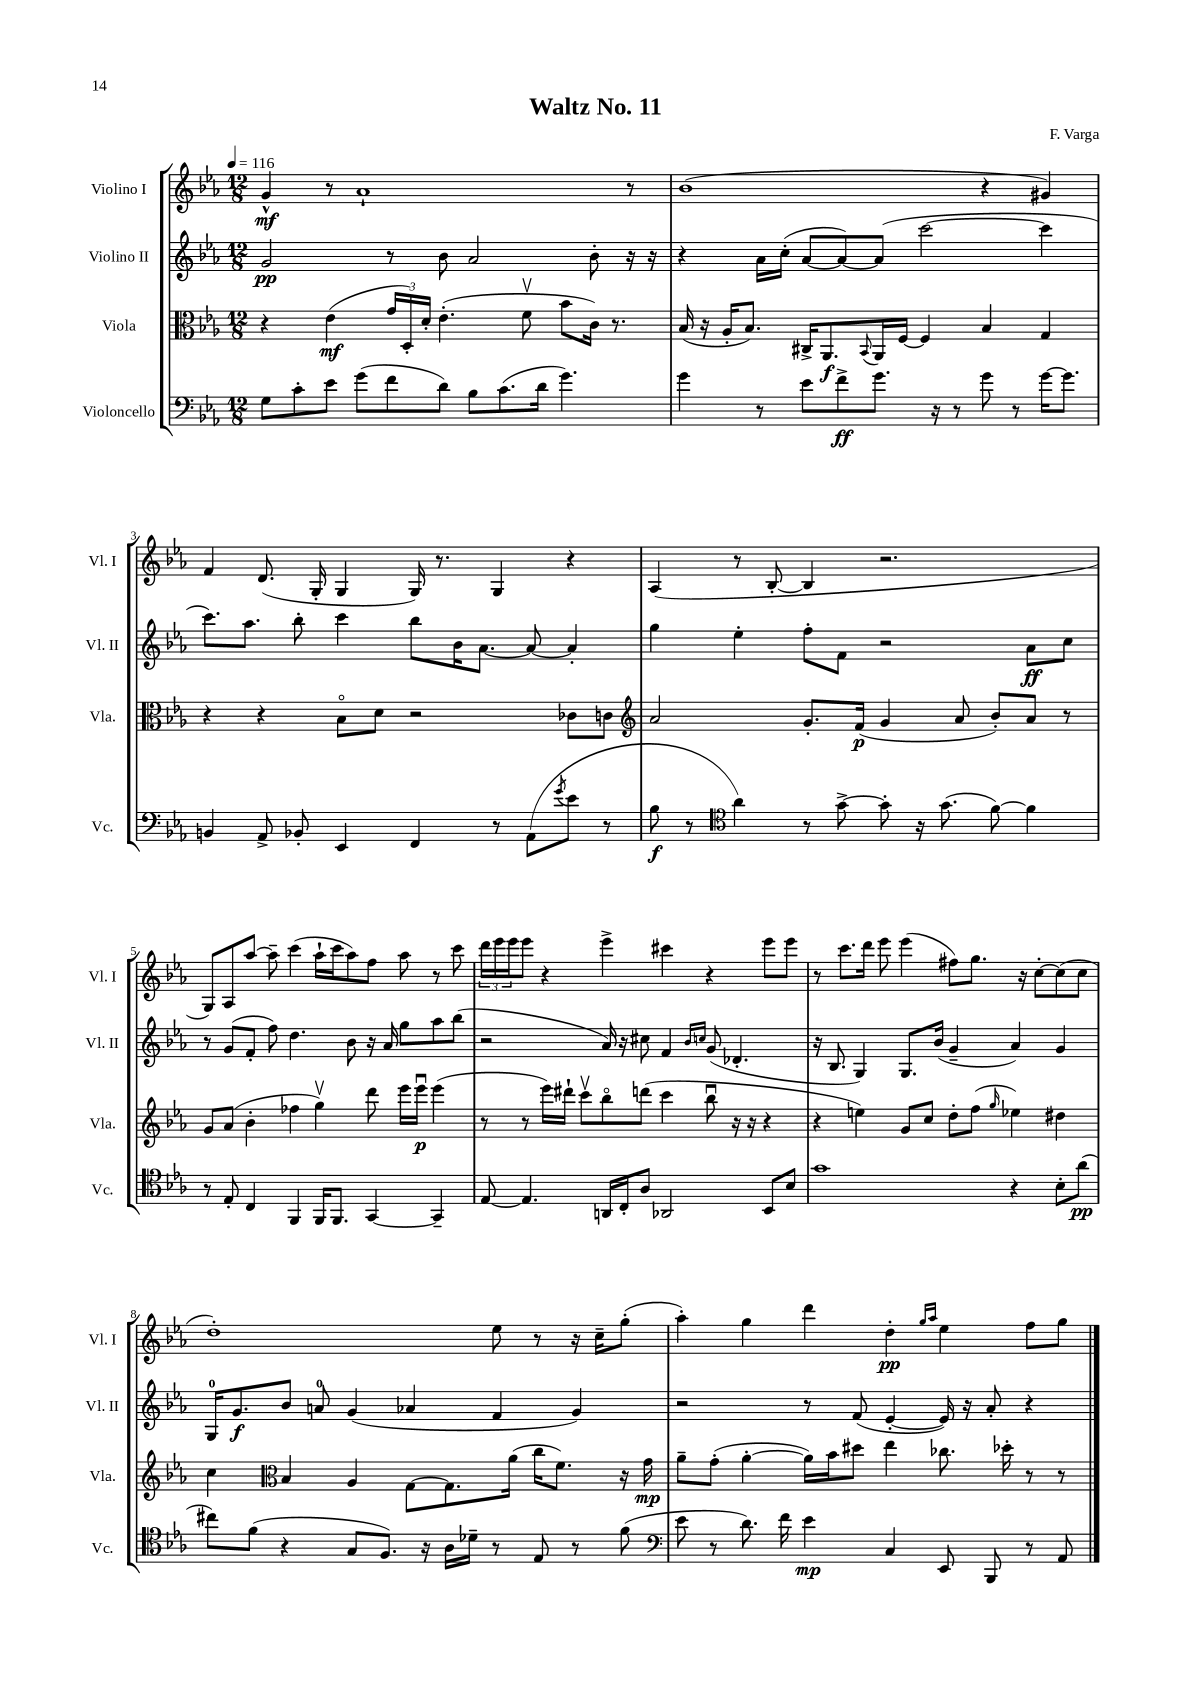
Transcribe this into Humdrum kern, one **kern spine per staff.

**kern	**kern	**kern	**kern
*staff4	*staff3	*staff2	*staff1
*clefF4	*clefC3	*clefG2	*clefG2
*k[b-e-a-]	*k[b-e-a-]	*k[b-e-a-]	*k[b-e-a-]
*M12/8	*M12/8	*M12/8	*M12/8
*MM116	*MM116	*MM116	*MM116
8G	4r	2g	4g^^
8c'	.	.	.
8e-	(4e-	.	8r
(8g	.	.	1a-`
8f	24g	8r	.
.	24D')	.	.
.	24d'	.	.
8d)	(4.e-'	8b-	.
8B-	.	2a-	.
(8.c	.	.	.
.	8fv	.	.
16d	.	.	.
4.g)	8b-	.	.
.	16c)	8b-'	.
.	8.r	.	.
.	.	16r	8r
.	.	16r	.
=	=	=	=
4g	(16B-	4r	(1b-
.	16r	.	.
.	16A-'	.	.
.	8.B-)	.	.
8r	.	16a-	.
.	.	(16cc'	.
8e-	16C#^	[8a-	.
.	8.AA-	.	.
8f^	.	8a-_)	.
.	8qqBB-	.	.
8.g	16AA-	(8a-]	.
.	[16F	.	.
.	4F]	[2ccc	.
16r	.	.	.
8r	.	.	.
8g	4B-	.	4r
8r	.	.	.
[16g	4G	4ccc]	4g#)
8.g]	.	.	.
=	=	=	=
4BB	4r	8.ccc)	4f
.	.	8.aa-	.
8AA-^	4r	.	(8.d
8BB-'	.	8bb-'	.
.	.	.	16G'
4EE-	8B-o	4ccc	4G
.	8d	.	.
4FF	2r	8bb-	16G)
.	.	.	8.r
.	.	16b-	.
.	.	[8.a-	.
8r	.	.	4G
(8AA-	.	8a-_	.
8qg	.	.	.
8e-	8c-	4a-']	4r
8r	8c	.	.
=	=	=	=
*	*clefG2	*	*
8B-	2a-	4gg	(4A-
8r	.	.	.
*clefC4	*	*	*
4a-)	.	4ee-'	8r
.	.	.	[8B-'
8r	8.g'	8ff'	4B-]
[8g^	.	8f	.
.	(16f	.	.
8g']	4g	2r	2.r
16r	.	.	.
(8.g	.	.	.
.	8a-	.	.
[8f)	8b-')	.	.
4f]	8a-	8a-	.
.	8r	8cc	.
=	=	=	=
8r	8g	8r	8G)
8E-'	(8a-	(8g	8A-
4C	4b-'	8f'	[8aa-
.	.	8ff)	8aa-~]
4FF	4ff-	4.dd	(4ccc
16FF	4ggv)	.	16aa-`
8.FF	.	.	16ccc
.	.	8b-	8aa-)
[4GG	8ddd	16r	8ff
.	.	16a-	.
.	16eee-	8gg	8aa-
.	16eee-u	.	.
4GG~]	(4eee-	8aa-	8r
.	.	(8bb-	8ccc
=	=	=	=
[8E-	8r	2r	24ddd
.	.	.	24eee-
.	.	.	24eee-
4.E-]	8r	.	8eee-
.	16eee-)	.	4r
.	16ddd#`	.	.
.	8cccv	.	.
16AA	8bb-o	16a-)	4eee-^
16C'	.	16r	.
8A-	(8ddd	8cc#	.
2AA-	4ccc	4f	4ccc#
.	.	16qqb-	.
.	.	16qqcc	.
.	8bb-u	(8g	4r
.	16r	4.d-'	.
.	16r	.	.
8BB-	4r	.	8eee-
8B-	.	.	8eee-
=	=	=	=
1g	4r	16r	8r
.	.	8.B-	.
.	.	.	8.ccc
.	4ee)	4G)	.
.	.	.	16ddd
.	.	.	8eee-
.	8g	8.G	(4eee-
.	8cc	.	.
.	.	(16b-	.
.	8dd'	4g~	8ff#)
.	(8ff	.	8.gg
.	16qqgg	.	.
4r	4ee-)	4a-)	.
.	.	.	16r
.	.	.	[8cc'
8B-'	4dd#	4g	(8cc]
(8a-	.	.	8cc
=	=	=	=
8cc#)	4cc	16G	1dd')
.	.	8.g	.
(8f	.	.	.
*	*clefC3	*	*
4r	4B-	8b-	.
.	.	8a	.
8G	4A-	(4g	.
8.F)	.	.	.
.	[8G	4a-	.
16r	.	.	.
16A-	8.G]	.	.
16d-~	.	.	.
8r	.	4f	8ee-
.	(16a-	.	.
8E-	16cc	.	8r
.	8.f)	.	.
8r	.	4g)	16r
.	.	.	16cc~
(8f	16r	.	(8gg'
.	16g	.	.
=	=	=	=
*clefF4	*	*	*
8e-	8a-~	2r	4aa-')
8r	(8g'	.	.
8.d)	[4a-'	.	4gg
16f	.	.	.
4e-	16a-])	8r	4ddd
.	16b-	.	.
.	8dd#	(8f	.
4C	4ee-	[4e-'	4dd'
.	.	.	16qqgg
.	.	.	16qqaa-
8EE-	8.cc-	16e-])	4ee-
.	.	16r	.
8BBB-	.	8a-'	.
.	16dd-'	.	.
8r	8r	4r	8ff
8AA-	8r	.	8gg
==	==	==	==
*-	*-	*-	*-
